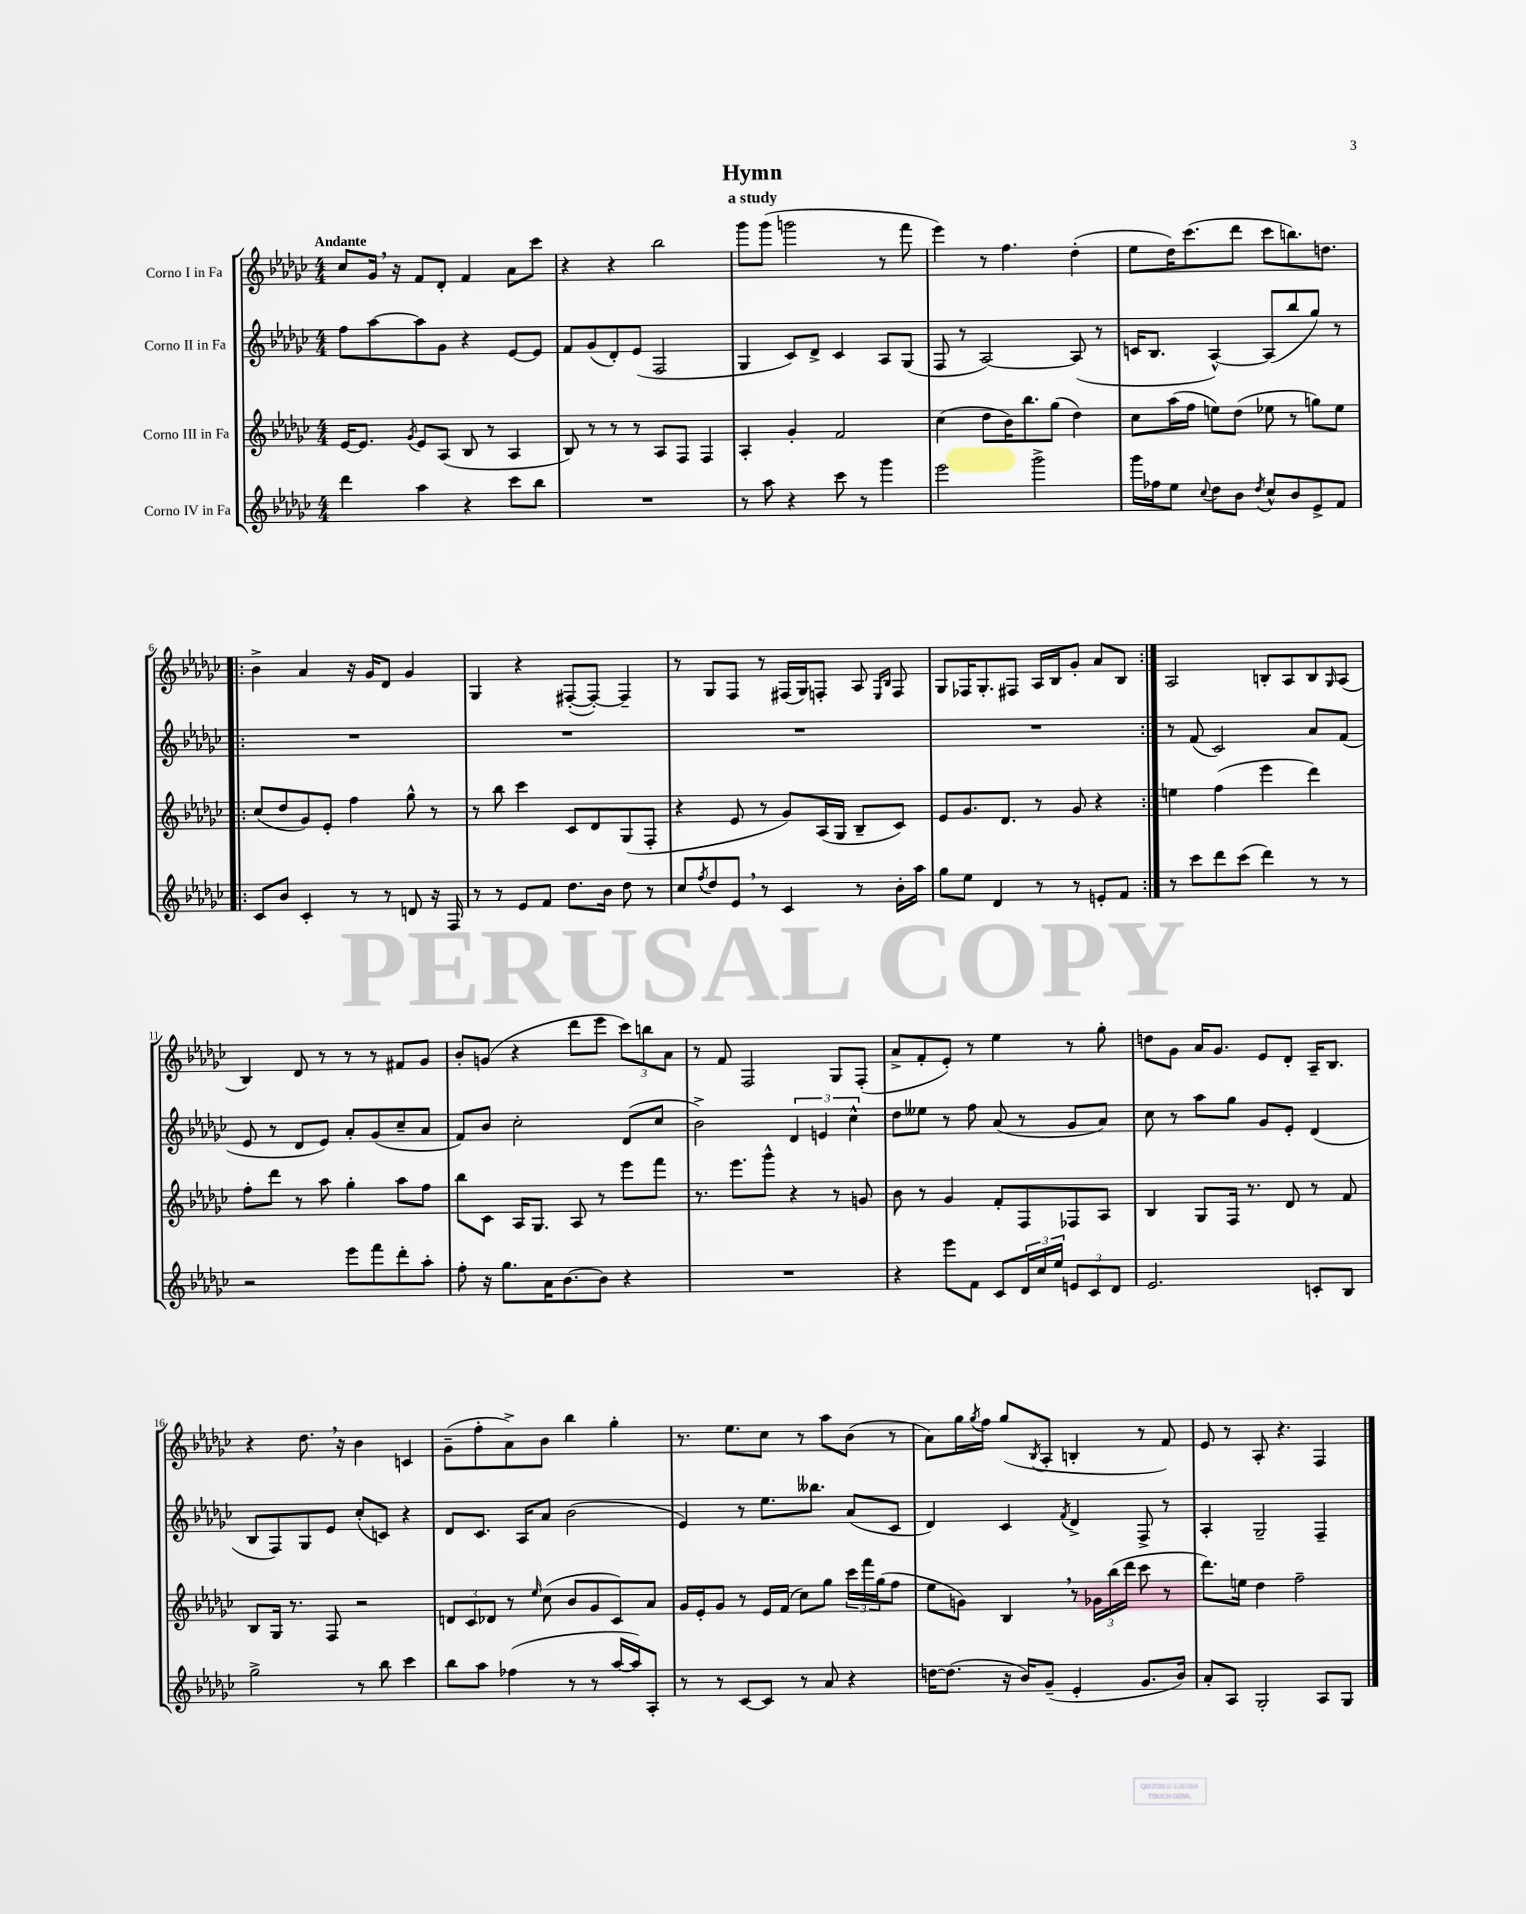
\header { title = "Hymn" subtitle = "a study" }
<<
\new StaffGroup <<
\new Staff = "s0" \with { instrumentName = "Corno I in Fa" } {
    \clef treble \key ges \major \numericTimeSignature \time 4/4 \tempo "Andante"
    ces''8 ges'16 \breathe r16 f'8 des'8-. f'4 aes'8 ces'''8 |
    r4 r4 bes''2 |
    ges'''8 ges'''8( g'''2 r8 f'''8 |
    ees'''4) r8 f''4. des''4-.( |
    ees''8 des''16) ces'''8.( des'''8 ces'''8 b''8.) d''8. |
    \repeat volta 2 { bes'4-> aes'4 r16 ges'16 des'8 ges'4 |
    ges4 r4 fis8~-.( fis8~-.) fis4-- |
    r8 ges8 f8 r8 fis16( ges16) f8-. aes8 \grace { ees16 bes16 } f8 |
    ges8 fes16 ges8.-. fis8 aes16 bes16 ges'8-. aes'8 bes8 | }
    aes2 b8-. aes8 b8 \grace { ges16 } aes8( |
    bes4) des'8 r8 r8 r8 fis'8 ges'8 |
    bes'8-. g'8( r4 des'''8 ees'''8 \tuplet 3/2 { ces'''8) b''8 aes'8 } |
    r8 f'8 f2 ges8 f8-.( |
    aes'8-> f'8-. ees'8-.) r8 ees''4 r8 ges''8-. |
    d''8 ges'8 aes'16 ges'8. ees'8 des'8-. aes16-- bes8. |
    r4 des''8. \breathe r16 bes'4 c'4 |
    ges'8--( f''8-. aes'8->) bes'8 bes''4 ges''4-. |
    r8. ees''8. ces''8 r8 aes''8 bes'8( r8 |
    aes'8) ges''16 \acciaccatura { ges''8 } f''16 ges''8( \acciaccatura { bes8 } aes8-. b4-. r8 f'8) |
    ees'8 r8 aes8-. r4. f4 \bar "|." |
}
\new Staff = "s1" \with { instrumentName = "Corno II in Fa" } {
    \clef treble \key ges \major \numericTimeSignature \time 4/4
    f''8 aes''8~ aes''8 ges'8 r4 ees'8~ ees'8 |
    f'8 ges'8( des'8-.) ees'8( f2 |
    ges4 ces'8) des'8-> ces'4 aes8 ges8( |
    f8 r8 aes2~) aes8( r8 |
    c'16 bes8. aes4~-^) aes8( bes''8 ges''8) r8 |
    \repeat volta 2 { R1 |
    R1 |
    R1 |
    R1 | }
    r8 f'8( ces'2) aes'8 f'8( |
    ees'8 r8 des'8 ees'8) aes'8-. ges'8( ces''8-- aes'8 |
    f'8) bes'8 ces''2-. des'8( ces''8 |
    bes'2->) \tuplet 3/2 { des'4 e'4 ces''4-^ } |
    des''8 eeses''8 r8 f''8 aes'8( r8 ges'8 aes'8) |
    ces''8 r8 aes''8 ges''8 ges'8 ees'8-. des'4( |
    bes8 f8) ges8 ees'8 ces''8-.( c'8) r4 |
    des'8 ces'8. aes16 aes'8 bes'2( |
    ees'4) r8 ees''8. beses''8. aes'8( ces'8 |
    des'4) ces'4 \acciaccatura { f'8 } des'4-> f8-> r8 |
    aes4-. ges2-- f4-- \bar "|." |
}
\new Staff = "s2" \with { instrumentName = "Corno III in Fa" } {
    \clef treble \key ges \major \numericTimeSignature \time 4/4
    ees'16~ ees'8. \acciaccatura { ges'8 } ees'8 aes8( bes8 r8 aes4 |
    bes8) r8 r8 r8 aes8 f8 f4 |
    aes4-. ges'4-. f'2 |
    ces''4( des''8 bes'16) bes''8. ges''8( des''4) |
    ces''8 aes''16( f''16 e''8) des''8( ees''8 r8 g''8) ees''8 |
    \repeat volta 2 { ces''8( des''8 ges'8) ees'8-. f''4 ges''8-^ r8 |
    r8 bes''8 ces'''4 ces'8 des'8 ges8( f8-. |
    r4 ees'8 r8 ges'8) aes16( ges16 bes8-- ces'8) |
    ees'8 ges'8. des'8. r8 ges'8 r4 | }
    e''4 f''4( ees'''4 des'''4) |
    f''8-. des'''8 r8 aes''8 ges''4-. aes''8 f''8 |
    bes''8 ces'8 aes16 ges8. aes8 r8 ees'''8 f'''8 |
    r8. ees'''8. ges'''8-^ r4 r8 g'8 |
    bes'8 r8 ges'4 f'8-. f8 fes8 aes8 |
    bes4 ges8 f16 r8. des'8 r8 f'8 |
    bes8 ges16 r8. f8 r2 |
    \tuplet 3/2 { d'8 ces'8 des'8 } r8 \grace { ees''16 } ces''8( bes'8 ges'8 ces'8) aes'8 |
    ges'16 ees'16-. ges'8 r8 ees'16 f'16( ces''8) ges''8 \tuplet 3/2 { ces'''16 f'''16 ges''16( } f''8 |
    ees''8 g'8) bes4 \breathe r8 \tuplet 3/2 { ges'16 bes''16( des'''16 } ces'''8 r8 |
    des'''8.) e''16 des''4 f''2-- \bar "|." |
}
\new Staff = "s3" \with { instrumentName = "Corno IV in Fa" } {
    \clef treble \key ges \major \numericTimeSignature \time 4/4
    des'''4 aes''4 r4 ces'''8 bes''8 |
    R1 |
    r8 aes''8 r4 ces'''8 r8 ges'''4 |
    ees'''2 ges'''2-> |
    ges'''16 fes''16 ees''8 \appoggiatura { ces''8 } des''8 bes'8 \acciaccatura { des''8 } ces''8-^ bes'8 ees'8-> f'8 |
    \repeat volta 2 { ces'8 bes'8 ces'4-. r8 r8 d'8 r16 f16 |
    r8 r8 ees'8 f'8 des''8. bes'16 des''8 r8 |
    ces''8 \acciaccatura { f''8 } des''8 ees'8 \breathe r8 ces'4 r8 bes'16-. aes''16 |
    ges''8 ees''8 des'4 r8 r8 e'8-. f'8 | }
    r8 ces'''8 des'''8 ces'''8( des'''4) r8 r8 |
    r2 ees'''8 f'''8 des'''8-. aes''8-. |
    f''8-. r16 ges''8. aes'16 bes'8.~ bes'8 r4 |
    R1 |
    r4 ees'''8 f'8 ces'8 \tuplet 3/2 { des'16 ces''16 ees''16 } \tuplet 3/2 { e'8 ces'8 des'8 } |
    ees'2. c'8-. bes8 |
    ges''2-> r8 bes''8 ces'''4 |
    bes''8 aes''8 fes''4( r8 r8 aes''16~ aes''16) aes8-. |
    r8 r8 ces'8~ ces'8 r8 aes'8 r4 |
    d''16~ d''8.( r16 bes'16) ges'8--( ees'4-. ges'8. bes'16) |
    aes'8-. aes8 ges2-. aes8 ges8 \bar "|." |
}
>>
>>
